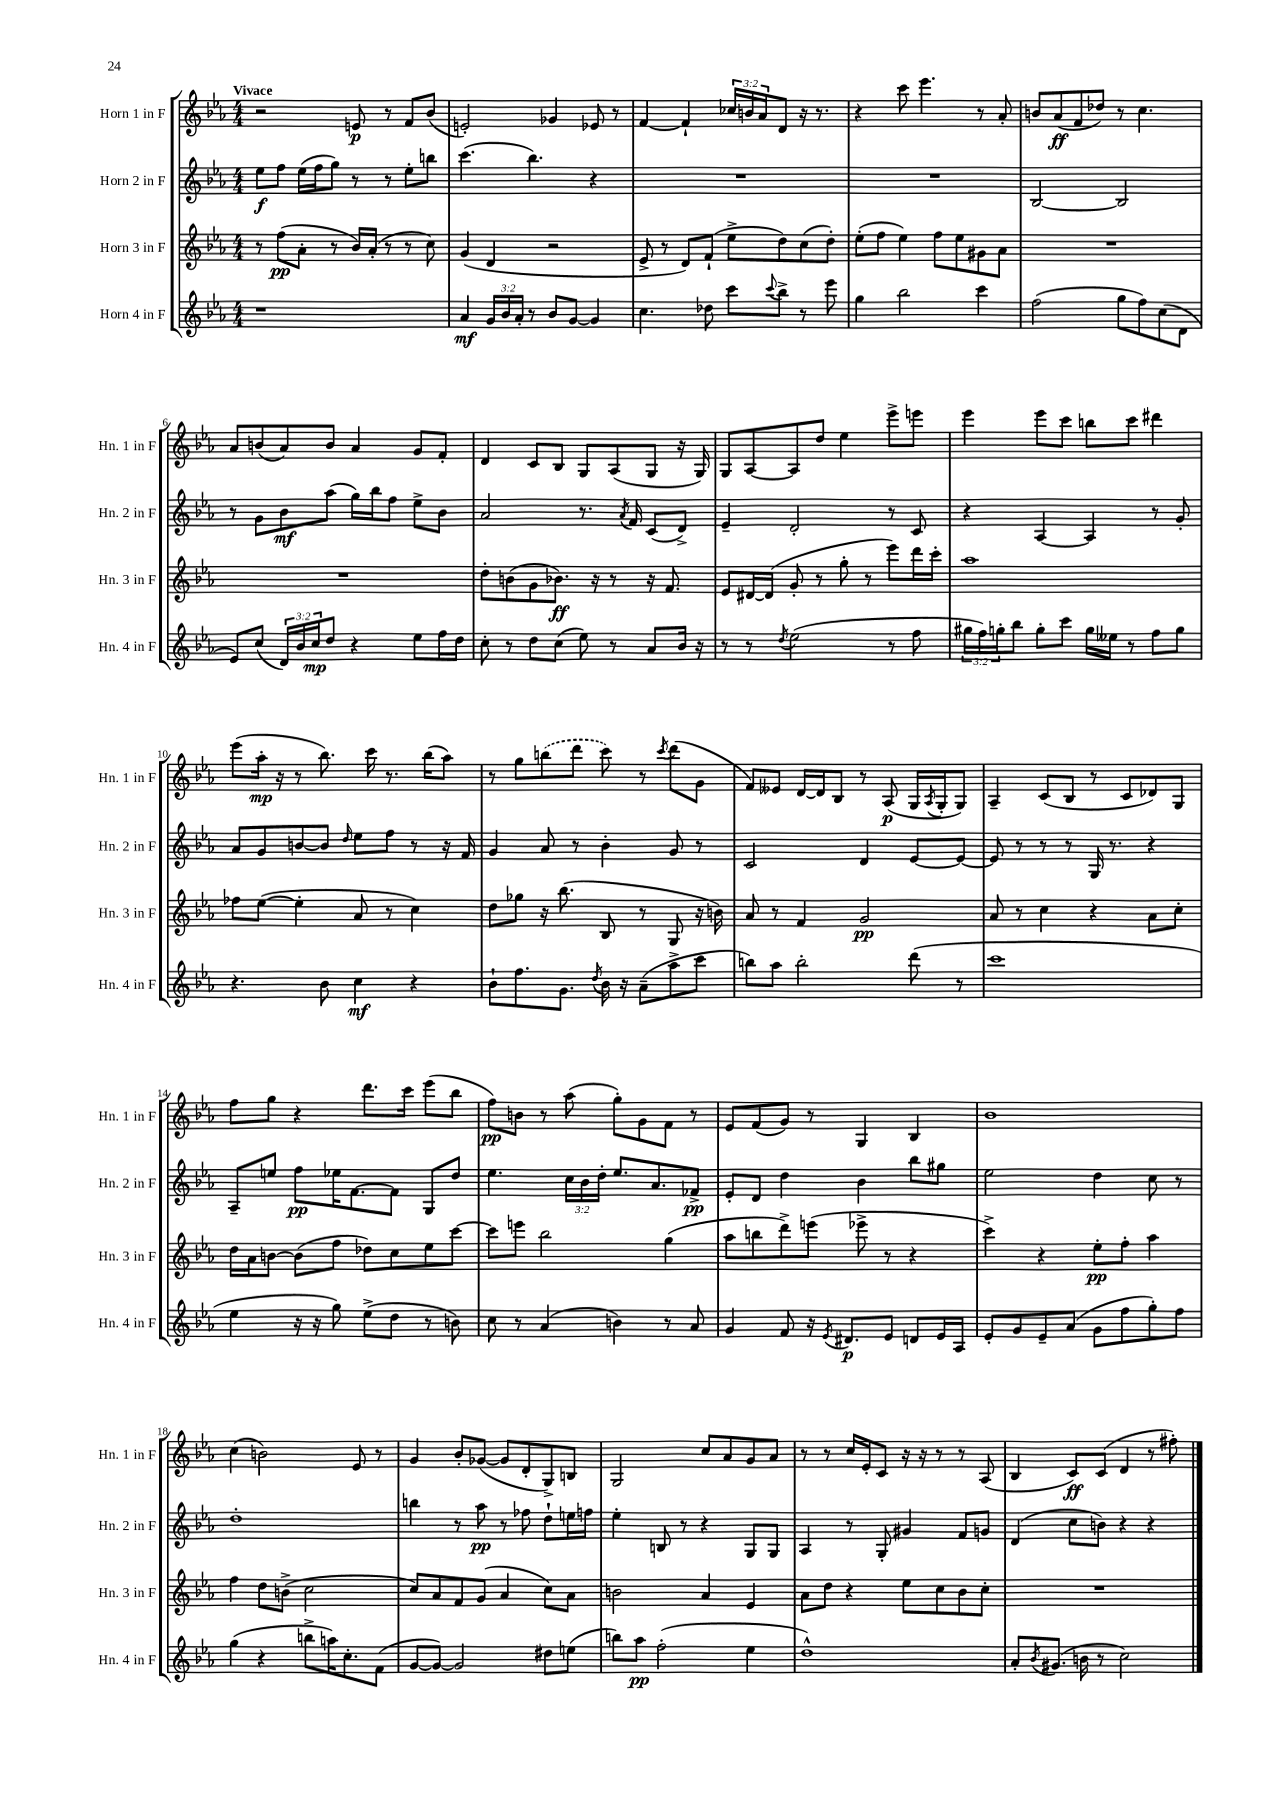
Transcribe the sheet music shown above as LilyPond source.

<<
\new StaffGroup <<
\new Staff = "s0" \with { instrumentName = "Horn 1 in F" shortInstrumentName = "Hn. 1 in F" } {
    \clef treble \key ees \major \numericTimeSignature \time 4/4 \override Staff.TupletNumber.text = #tuplet-number::calc-fraction-text \tempo "Vivace"
    r2 e'8\p r8 f'8 bes'8( |
    e'2-.) ges'4 ees'8 r8 |
    f'4~ f'4-! \tuplet 3/2 { ces''16 b'16 aes'16 } d'8 r16 r8. |
    r4 c'''8 ees'''4. r8 aes'8-. |
    b'8 aes'8\ff( f'8 des''8) r8 c''4. |
    aes'8 b'8( aes'8) b'8 aes'4 g'8 f'8-. |
    d'4 c'8 bes8 g8 aes8( g8 r16 g16) |
    g8 aes8~ aes8 d''8 ees''4 ees'''8-> e'''8 |
    ees'''4 ees'''8 c'''8 b''8 c'''8 dis'''4 |
    ees'''8( aes''16-.\mp r16 r8 bes''8.) c'''16 r8. bes''16( aes''8) |
    r8 g''8 \once \slurDashed b''8( d'''8 c'''8) r8 \acciaccatura { c'''8 } d'''8( g'8 |
    f'8) eeses'8 d'16~ d'16 bes8 r8 aes8\p( g16 \acciaccatura { aes8 } g16-. g8) |
    aes4-- c'8( bes8 r8 c'8 des'8) g8 |
    f''8 g''8 r4 d'''8. c'''16 ees'''8( bes''8 |
    f''8\pp) b'8 r8 aes''8( g''8-.) g'8 f'8 r8 |
    ees'8 f'8( g'8) r8 g4 bes4 |
    bes'1 |
    c''4( b'2) ees'8 r8 |
    g'4 bes'8-. ges'8~( ges'8 d'8-. g8->) b8 |
    g2 c''8 aes'8 g'8 aes'8 |
    r8 r8 c''16 ees'16-. c'8 r16 r16 r8 r8 aes8( |
    bes4 c'8\ff) c'8( d'4 r8 fis''8-.) \bar "|." |
}
\new Staff = "s1" \with { instrumentName = "Horn 2 in F" shortInstrumentName = "Hn. 2 in F" } {
    \clef treble \key ees \major \numericTimeSignature \time 4/4 \override Staff.TupletNumber.text = #tuplet-number::calc-fraction-text
    ees''8\f f''8 ees''16( f''16 g''8) r8 r8 ees''8-. b''8 |
    c'''4.( bes''4.) r4 |
    R1 |
    R1 |
    bes2~ bes2 |
    r8 g'8 bes'8\mf aes''8( g''16) bes''16 f''8 ees''8-> bes'8 |
    aes'2 r8. \acciaccatura { aes'8 } f'16 c'8( d'8->) |
    ees'4-- d'2-. r8 c'8 |
    r4 aes4~ aes4 r8 g'8-. |
    aes'8 g'8 b'8~ b'8 \grace { d''16 } ees''8 f''8 r8 r16 f'16 |
    g'4 aes'8 r8 bes'4-. g'8 r8 |
    c'2 d'4 ees'8~ ees'8~ |
    ees'8 r8 r8 r8 g16 r8. r4 |
    aes8-- e''8 f''8\pp ees''16 f'8.~ f'8 g8 d''8 |
    ees''4. \tuplet 3/2 { c''16 bes'16 d''16-. } ees''8. aes'8. fes'8->\pp |
    ees'8-. d'8 d''4 bes'4 bes''8 gis''8 |
    ees''2 d''4 c''8 r8 |
    d''1-. |
    b''4 r8 aes''8\pp r8 fes''8 d''8-! e''16 f''16 |
    ees''4-. b8 r8 r4 g8 g8 |
    aes4 r8 g8-. gis'4 f'8 g'8 |
    d'4( c''8 b'8) r4 r4 \bar "|." |
}
\new Staff = "s2" \with { instrumentName = "Horn 3 in F" shortInstrumentName = "Hn. 3 in F" } {
    \clef treble \key ees \major \numericTimeSignature \time 4/4
    r8 f''8\pp( aes'8-. r8 bes'16) aes'16-.( r8 r8 c''8) |
    g'4( d'4 r2 |
    ees'8-> r8 d'8) f'8-!( ees''8-> d''8) c''8( d''8-.) |
    ees''8-.( f''8 ees''4) f''8 ees''8 gis'8 aes'8 |
    R1 |
    R1 |
    d''8-. b'8( g'8 bes'8.\ff) r16 r8 r16 f'8. |
    ees'8 dis'16~ dis'16( g'8-. r8 g''8-. r8 ees'''8) d'''16 c'''16-. |
    aes''1 |
    fes''8 ees''8~( ees''4-. aes'8 r8 c''4) |
    d''8 ges''8 r16 bes''8.( bes8 r8 g8 r16 b'16) |
    aes'8 r8 f'4 g'2\pp |
    aes'8 r8 c''4 r4 aes'8 c''8-. |
    d''16 aes'16 b'8~ b'8( f''8 des''8) c''8 ees''8 c'''8~ |
    c'''8 e'''8 bes''2 g''4( |
    aes''8 b''8 d'''8->) e'''8( ees'''8-> r8 r4 |
    c'''4->) r4 ees''8-.\pp f''8-. aes''4 |
    f''4 d''8 b'8->( c''2 |
    c''8) aes'8 f'8 g'8( aes'4 c''8) aes'8 |
    b'2 aes'4 ees'4 |
    aes'8 d''8 r4 ees''8 c''8 bes'8 c''8-. |
    R1 \bar "|." |
}
\new Staff = "s3" \with { instrumentName = "Horn 4 in F" shortInstrumentName = "Hn. 4 in F" } {
    \clef treble \key ees \major \numericTimeSignature \time 4/4 \override Staff.TupletNumber.text = #tuplet-number::calc-fraction-text
    r1 |
    aes'4\mf \tuplet 3/2 { g'16 bes'16 aes'16-. } r8 bes'8 g'8~ g'4 |
    c''4. des''8 c'''8 \appoggiatura { c'''8 } bes''8-> r8 ees'''8 |
    g''4 bes''2 c'''4 |
    f''2( g''8 f''8) c''8( d'8 |
    ees'8) c''8( \tuplet 3/2 { d'16) bes'16 c''16\mp } d''8 r4 ees''8 f''16 d''16 |
    c''8-. r8 d''8 c''8( ees''8) r8 aes'8 bes'16 r16 |
    r8 r8 \acciaccatura { d''8 } ees''2( r8 f''8 |
    \tuplet 3/2 { gis''16 f''16) g''16-. } bes''8 g''8-. c'''8 g''16 eeses''16 r8 f''8 g''8 |
    r4. bes'8 c''4\mf r4 |
    bes'8-! f''8. g'8. \acciaccatura { d''8 } bes'16 r16 aes'8--( aes''8-> c'''8 |
    b''8) aes''8 b''2-. d'''8( r8 |
    c'''1 |
    ees''4 r16 r16 g''8) ees''8->( d''8 r8 b'8) |
    c''8 r8 aes'4( b'4) r8 aes'8 |
    g'4 f'8 r16 \acciaccatura { ees'8 } dis'8.\p ees'8 d'8 ees'16 aes16 |
    ees'8-. g'8 ees'8-- aes'8( g'8 f''8 g''8-.) f''8 |
    g''4( r4 b''8-> a''16) c''8.-. f'8( |
    g'8~ g'8~) g'2 dis''8 e''8( |
    b''8) aes''8\pp f''2-.( ees''4 |
    d''1-^) |
    aes'8-. \acciaccatura { bes'8 } gis'8.( b'16 r8 c''2) \bar "|." |
}
>>
>>
